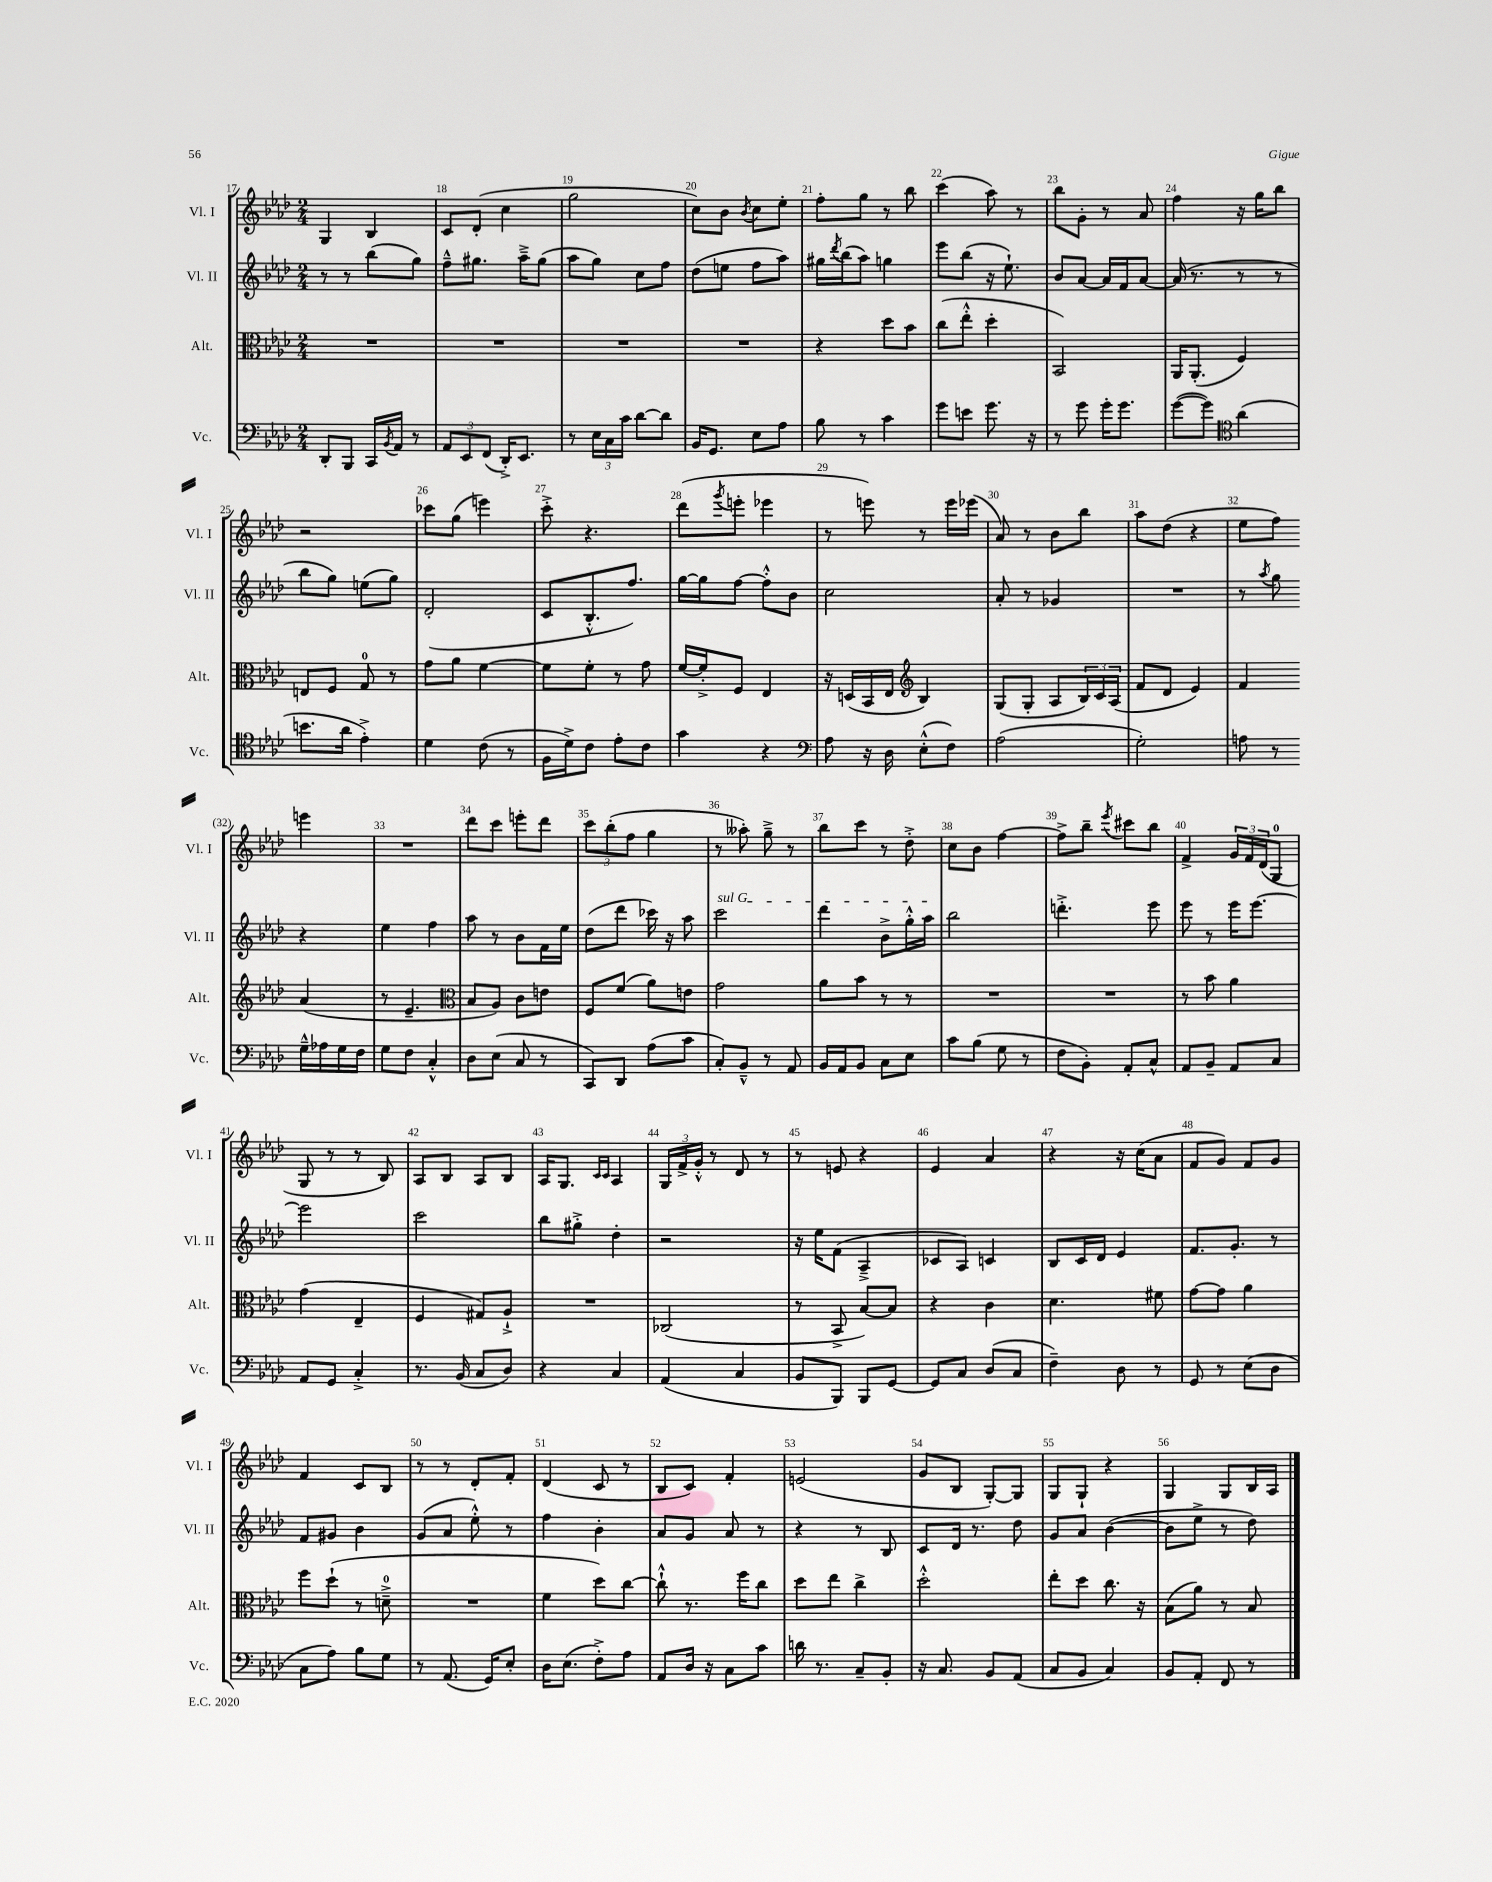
<<
\new StaffGroup <<
\new Staff = "s0" \with { instrumentName = "Vl. I" shortInstrumentName = "Vl. I" } {
    \clef treble \key aes \major \numericTimeSignature \time 2/4
    g4 bes4 |
    c'8 des'8-.( c''4 |
    g''2 |
    c''8) bes'8 \acciaccatura { bes'8 } c''8 ees''8-. |
    f''8-. g''8 r8 bes''8 |
    c'''4( aes''8) r8 |
    bes''8 g'8-. r8 aes'8 |
    f''4 r16 g''16 bes''8 |
    r2 |
    ces'''8 g''8( e'''4) |
    c'''8-.-> r4. |
    des'''8( \acciaccatura { g'''8 } e'''8-. ees'''4 |
    r8 e'''8) r8 e'''16 ees'''16( |
    aes'8) r8 bes'8 bes''8 |
    aes''8 des''8( r4 |
    ees''8 f''8) e'''4 |
    R2 |
    des'''8 c'''8 e'''8-. des'''8 |
    \tuplet 3/2 { c'''8 bes''8-.( f''8 } g''4 |
    r8 aeses''8-.) g''8---> r8 |
    bes''8 c'''8 r8 des''8-.-> |
    c''8 bes'8 f''4~ |
    f''8-> bes''8-- \acciaccatura { ees'''8 } cis'''8 bes''8 |
    f'4-> \tuplet 3/2 { g'16 f'16 des'16( } g8-0 |
    g8 r8 r8 bes8) |
    aes8 bes8 aes8 bes8 |
    aes16 g8. \grace { c'16 c'16 } aes4 |
    \tuplet 3/2 { g16 f'16-> g'16-.-^ } r8 des'8 r8 |
    r8 e'8 r4 |
    ees'4 aes'4 |
    r4 r16 c''16( aes'8 |
    f'8 g'8) f'8 g'8 |
    f'4 c'8 bes8 |
    r8 r8 des'8-. f'8-. |
    des'4( c'8 r8 |
    bes8 c'8) f'4-. |
    e'2( |
    g'8 bes8 g8~-.) g8 |
    g8 g8-! r4 |
    g4 g8 bes16 aes16 \bar "|." |
}
\new Staff = "s1" \with { instrumentName = "Vl. II" shortInstrumentName = "Vl. II" } {
    \clef treble \key aes \major \numericTimeSignature \time 2/4
    r8 r8 bes''8( g''8) |
    f''8---^ gis''8. aes''16---> gis''8( |
    aes''8 g''8) c''8 f''8 |
    des''8( e''8 f''8 aes''8) |
    gis''16 \acciaccatura { des'''8 } bes''16( aes''8) g''4 |
    ees'''8 bes''8( r16 ees''8.-!) |
    bes'8 aes'8~ aes'16 f'16 aes'8~ |
    aes'16( r8. r8 r8 |
    bes''8 g''8) e''8( g''8) |
    des'2-.( |
    c'8 bes8.-.-^ f''8.) |
    g''16~ g''16 f''8~ f''8-.-^ bes'8 |
    c''2 |
    aes'8-. r8 ges'4 |
    R2 |
    r8 \acciaccatura { aes''8 } g''8 r4 |
    ees''4 f''4 |
    aes''8 r8 bes'8 f'16 ees''16 |
    des''8( des'''8 ces'''16) r16 aes''8 |
    \once \override TextSpanner.bound-details.left.text = \markup { \italic "sul G" } c'''2\startTextSpan |
    des'''4 bes'8-> g''16-.-^ aes''16\stopTextSpan |
    bes''2 |
    d'''4.-.-> ees'''8 |
    ees'''8 r8 ees'''16 ees'''8.~ |
    ees'''2 |
    c'''2 |
    bes''8 gis''8-.-> des''4-. |
    r2 |
    r16 ees''16 f'8( aes4---> |
    ces'8 aes8) c'4 |
    bes8 c'16 des'16 ees'4 |
    f'8. g'8.-. r8 |
    f'8 gis'8 bes'4 |
    g'8( aes'8 ees''8-.-^) r8 |
    f''4 bes'4-. |
    aes'8 g'8 aes'8 r8 |
    r4 r8 bes8 |
    c'8 des'16 r8. des''8 |
    g'8 aes'8 bes'4~( |
    bes'8 ees''8-> r8 des''8) \bar "|." |
}
\new Staff = "s2" \with { instrumentName = "Alt." shortInstrumentName = "Alt." } {
    \clef alto \key aes \major \numericTimeSignature \time 2/4
    R2 |
    R2 |
    R2 |
    R2 |
    r4 des''8 bes'8 |
    c''8( ees''8-.-^ des''4-. |
    bes,2) |
    aes,16 aes,8.-.( f4) |
    e8 f8 g8-0 r8 |
    g'8 aes'8 f'4~ |
    f'8 f'8-. r8 g'8 |
    f'16~ f'16-.-> f8 ees4 |
    r16 d16( bes,16 ees16 \clef treble bes4) |
    g8( g8-. aes8 \tuplet 3/2 { bes16) c'16 aes16( } |
    f'8 des'8 ees'4) |
    f'4 aes'4( |
    r8 ees'4.-- |
    \clef alto bes8 aes8) c'8 e'8 |
    f8 f'8( aes'8) e'8 |
    g'2 |
    aes'8 bes'8 r8 r8 |
    R2 |
    R2 |
    r8 bes'8 aes'4 |
    g'4( ees4-- |
    f4 gis8) aes8-!-> |
    R2 |
    ces2( |
    r8 bes,8-> bes8~) bes8 |
    r4 c'4 |
    des'4. fis'8 |
    g'8~ g'8 aes'4 |
    f''8 des''8-!( r8 d'8-0---> |
    R2 |
    f'4 des''8) c''8~ |
    c''8-!-^ r8. f''16 c''8 |
    des''8 ees''8 c''4-> |
    des''2-.-^ |
    ees''8-. des''8 c''8. r16 |
    bes8( aes'8) r8 bes8 \bar "|." |
}
\new Staff = "s3" \with { instrumentName = "Vc." shortInstrumentName = "Vc." } {
    \clef bass \key aes \major \numericTimeSignature \time 2/4
    des,8-. bes,,8 c,16 \acciaccatura { bes,8 } aes,16 r8 |
    \tuplet 3/2 { aes,8 ees,8 f,8( } des,16-.->) ees,8. |
    r8 \tuplet 3/2 { ees16 c16 c'16 } des'8~ des'8 |
    bes,16 g,8. ees8 aes8 |
    bes8 r8 c'4 |
    g'8 e'8 g'8. r16 |
    r8 g'8 g'16-. g'8. |
    g'8~( g'8) \clef tenor aes'4( |
    b'8. aes'16 ees'4-.->) |
    des'4 c'8( r8 |
    f16 des'16->) c'8 ees'8-. c'8 |
    g'4 r4 |
    \clef bass aes8 r16 des16 ees8-.-^( f8) |
    aes2( |
    g2-.) |
    a8 r8 g16---^ aes16 g16 f16 |
    g8 f8 c4-.-^ |
    des8 ees8( c8 r8 |
    c,8) des,8 aes8( c'8 |
    c8-.) bes,8---^ r8 aes,8 |
    bes,16 aes,16 bes,8 c8 ees8 |
    c'8 bes8( g8 r8 |
    f8 bes,8-.) aes,8-. c8-^ |
    aes,8 bes,8-- aes,8 c8 |
    aes,8 g,8 c4-.-> |
    r8. bes,16( c8 des8) |
    r4 c4 |
    aes,4( c4 |
    bes,8 bes,,8) bes,,8 g,8~ |
    g,8 c8 des8( c8 |
    f4--) des8 r8 |
    g,8 r8 ees8( des8 |
    c8 aes8) bes8 g8 |
    r8 aes,8.( g,16) ees8-. |
    des16 ees8.( f8-.->) aes8 |
    aes,8 des16 r16 c8 c'8 |
    d'16 r8. c8-- bes,8-. |
    r16 c8. bes,8 aes,8( |
    c8 bes,8 c4) |
    bes,8 aes,8-. f,8 r8 \bar "|." |
}
>>
>>
\layout { \context { \Score currentBarNumber = #17 \override BarNumber.break-visibility = ##(#f #t #t) barNumberVisibility = #all-bar-numbers-visible } }
